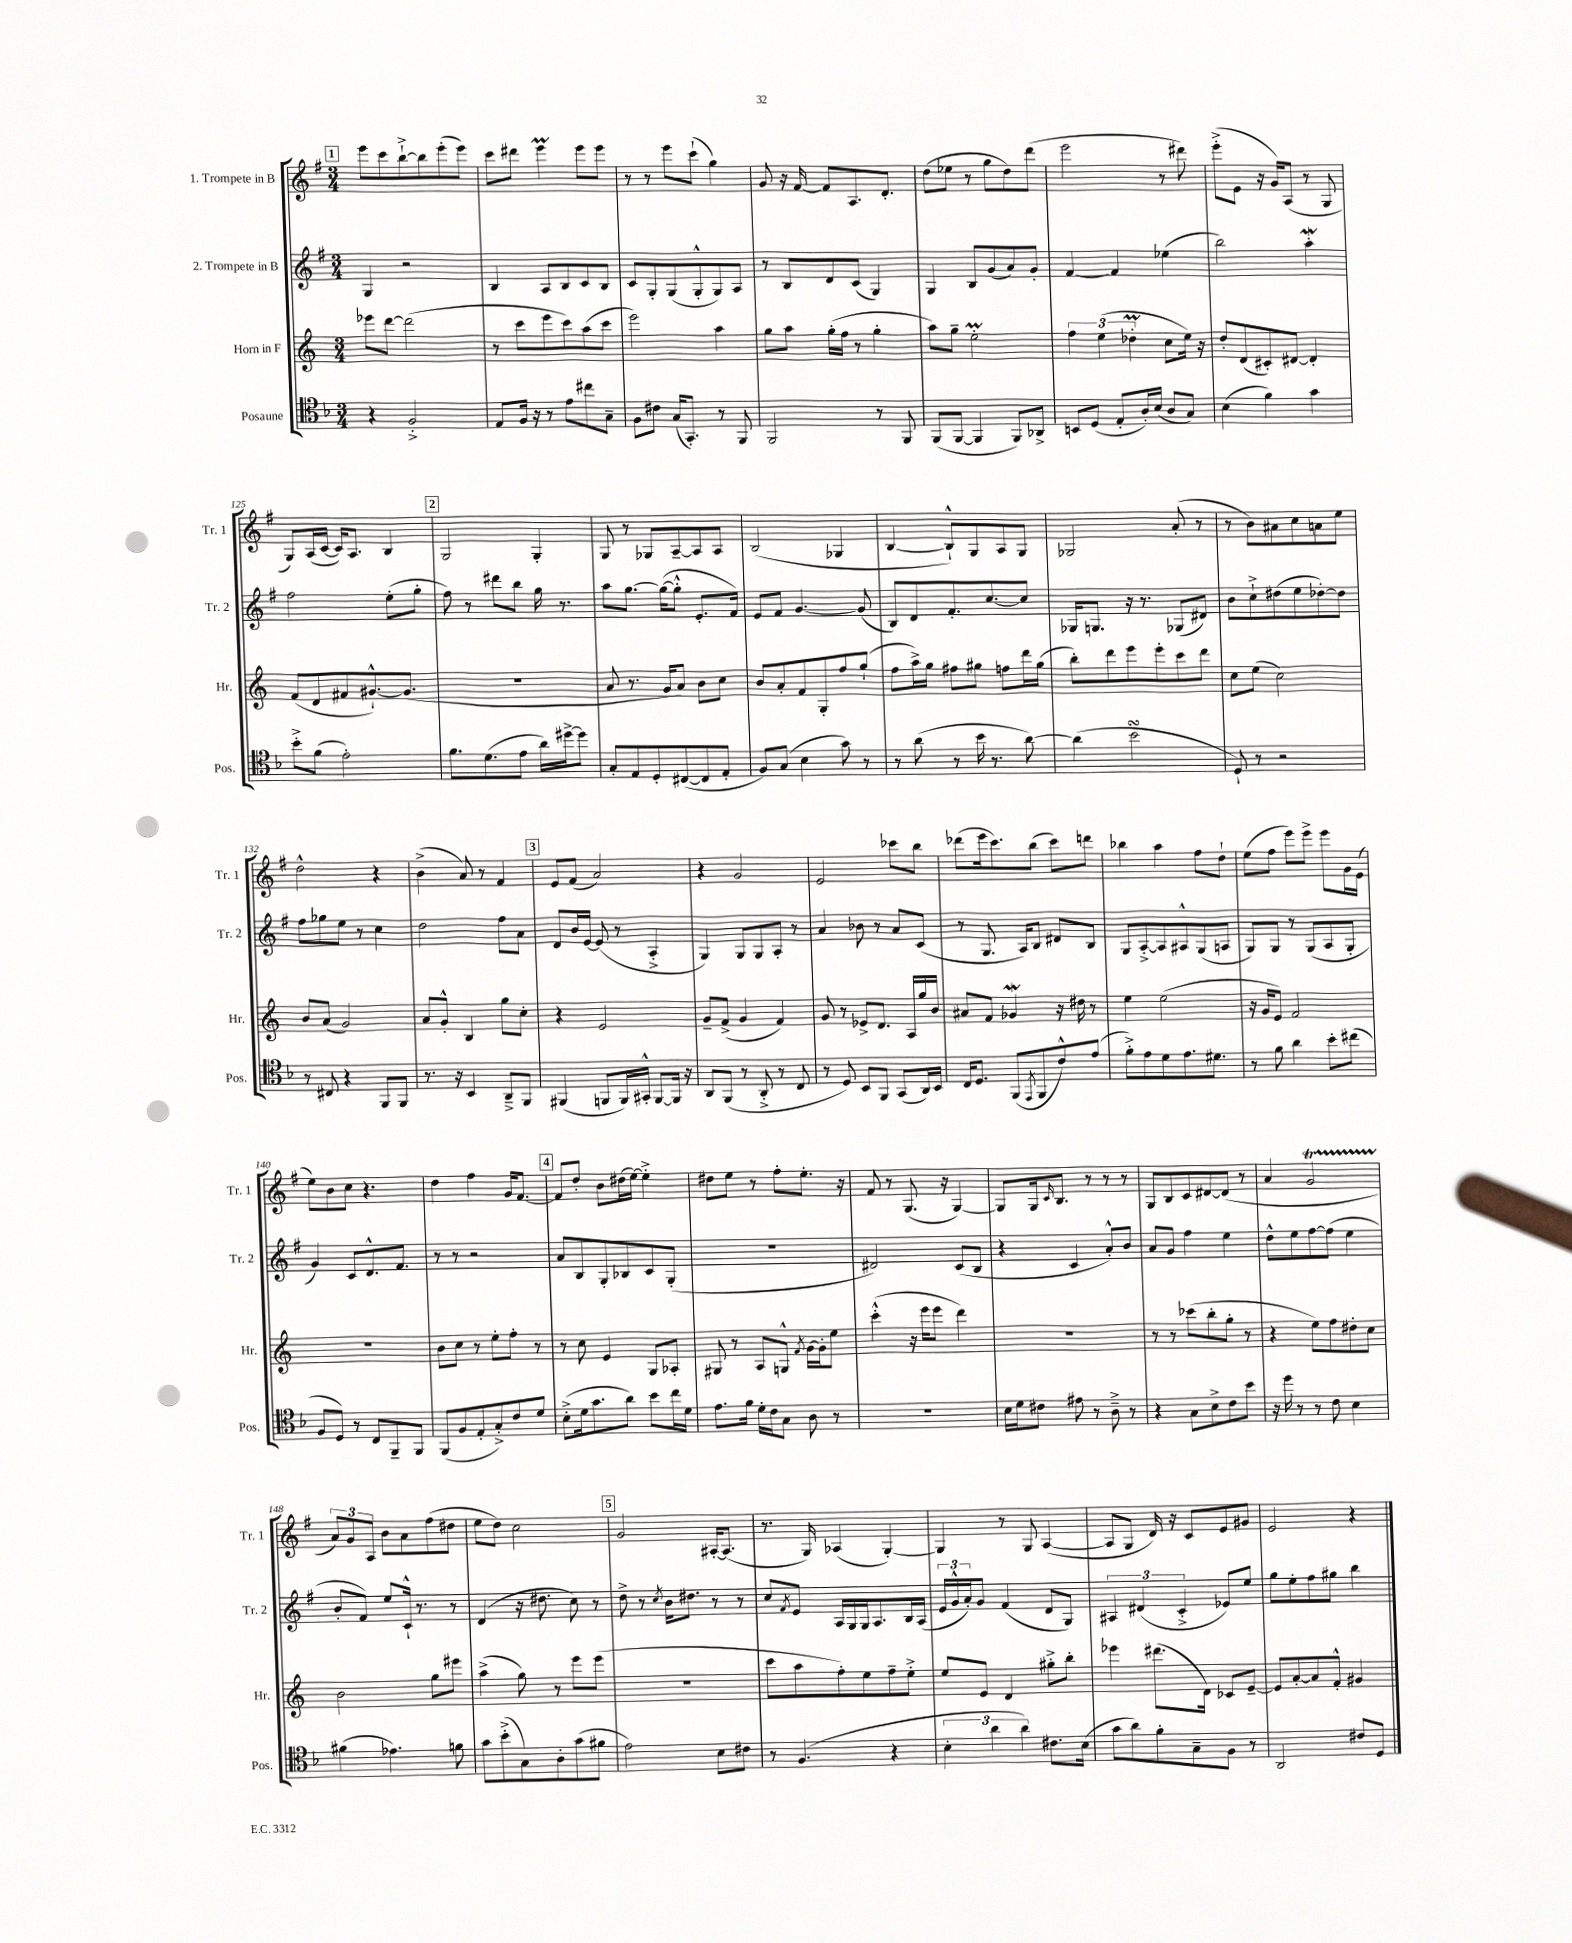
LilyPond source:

<<
\new StaffGroup <<
\new Staff = "s0" \with { instrumentName = "1. Trompete in B" shortInstrumentName = "Tr. 1" } {
    \clef treble \key g \major \numericTimeSignature \time 3/4
    \mark \markup { \box "1" } e'''8 c'''8 b''8~-!-> b''8 e'''8-.( e'''8) |
    c'''8 dis'''8 e'''4\prall e'''8 e'''8 |
    r8 r8 e'''8 c'''8-!( g''4) |
    g'8 r16 fis'16~ fis'8 a8. d'8.-. |
    d''8( ees''8 r8 g''8 d''8) d'''8( |
    e'''2 r8 dis'''8) |
    e'''8-.->( e'8 r16 g'16) a8( r8 g8 |
    g8) a16( c'16~ c'16) a8. b4 |
    \mark \markup { \box "2" } g2 g4-. |
    g8 r8 ges8 a8~-- a8 a8 |
    b2( ges4 |
    b4~ b8-!-^) g8 a8 g8 |
    ges2 a'8-.( r8 |
    r8 b'8) ais'8 c''8 a'8 e''8 |
    d''2-^ r4 |
    b'4->( a'8) r8 fis'4 |
    \mark \markup { \box "3" } e'8 fis'8( a'2) |
    r4 g'2 |
    e'2 ces'''8 b''8 |
    des'''8( e'''16 c'''8.) b''8( c'''8) d'''8 |
    bes''4 a''4 fis''8 d''8-! |
    e''8( fis''8 e'''8) e'''8-> e'''8 g'16 e'16( |
    e''8) b'8 c''8 r4. |
    d''4 fis''4 g'16 fis'8.~ |
    \mark \markup { \box "4" } fis'8 d''8-. b'8 dis''16( e''16~) e''4-.-> |
    dis''8 e''8 r8 fis''8-. e''8.-. r16 |
    fis'8 r8 g8.( r16 g4~) |
    g8 g16 \grace { c'16 } b8. r8 r8 r8 |
    g8 b8 c'8 dis'8~ dis'8( r8 |
    a'4 g'2\startTrillSpan |
    \tuplet 3/2 { a'8\stopTrillSpan) g'8 a8 } b'8 a'8 fis''8( dis''8 |
    e''8 d''8) c''2 |
    \mark \markup { \box "5" } g'2 ais16~-. ais8.( |
    r8. g16) aes4( g4~-.) |
    g4 r8 g8 a4~( |
    a8 g8 d'16) r16 c'8 e'8 gis'8 |
    e'2 r4 \bar "|." |
}
\new Staff = "s1" \with { instrumentName = "2. Trompete in B" shortInstrumentName = "Tr. 2" } {
    \clef treble \key g \major \numericTimeSignature \time 3/4
    \mark \markup { \box "1" } g4 r2 |
    b4 a8 b8 c'8 b8 |
    c'8 g8-. g8( g8-.-^ g8) a8 |
    r8 b8 d'8 c'8( g4) |
    g4 b8 g'8( a'8) g'8-. |
    fis'4~ fis'4 ees''4( |
    b''2) a''4-.\mordent |
    fis''2 e''8-.( g''8-. |
    \mark \markup { \box "2" } fis''8) r8 dis'''8 b''8 g''16 r8. |
    a''8 g''8.~ g''16~( g''8-.-^ e'8.-. fis'16) |
    e'8 fis'8 g'4.~ g'8( |
    b8) d'8 fis'8.-. c''8.~ c''8 |
    ges16 g8. r16 r8. ges8( dis'8) |
    b'8 c''8-!-> dis''8( e''8 des''8~-.) des''8 |
    fis''8 ges''8 e''8 r8 c''4 |
    d''2 fis''8 a'8 |
    \mark \markup { \box "3" } d'8 b'16 e'16~ e'8( r8 a4-.-> |
    g4) g8 g8 a8-. r8 |
    a'4 bes'8 r8 a'8 c'8( |
    r8 g8. a16) b8 dis'8 b8 |
    g8 a8~-.-> a8 ais8-^ g8( a8 |
    g8) g8 r8 g8( a8 g8-. |
    g'4) c'8 d'8.-^ fis'8. |
    r8 r8 r2 |
    \mark \markup { \box "4" } a'8 b8 g8-. bes8 c'8 g8-.( |
    R2. |
    dis'2) c'8( b8 |
    r4 c'4 a'8-.-^) b'8 |
    a'8 g'8 fis''4 e''4 |
    d''8-^ e''8 fis''8~ fis''8( e''4 |
    b'8-. fis'8) e''8 c'16-!-^ r8. r8 |
    d'4( r16 dis''8. c''8) r8 |
    \mark \markup { \box "5" } d''8-> r8 \acciaccatura { c''8 } b'16 dis''8. r8 r8 |
    c''8 \acciaccatura { fis'8 } e'8 a16 g16 g16 a8. b16 a16( |
    \tuplet 3/2 { e'16 g'16-^ a'16-.) } g'8 fis'4( d'8 g8) |
    \tuplet 3/2 { ais4 dis'4( c'4-.-> } ees'8) e''8 |
    g''8 e''8-. fis''8 gis''8 b''4 \bar "|." |
}
\new Staff = "s2" \with { instrumentName = "Horn in F" shortInstrumentName = "Hr." } {
    \clef treble \key c \major \numericTimeSignature \time 3/4
    \mark \markup { \box "1" } ees'''8 d'''8~ d'''2( |
    r8 c'''8 e'''8 c'''8) a''8( c'''8 |
    e'''2) a''4 |
    g''8 a''8 g''16-.( f''16 r8 g''4-. |
    a''8) g''8-- e''2-.\prall |
    \tuplet 3/2 { f''4 e''4( des''4-.\prall } c''8 e''16) r16 |
    d''8-. d'8( cis'8-.) dis'8~ dis'4-. |
    f'8( d'8 fis'8 gis'8.~-!-^) gis'8.( |
    \mark \markup { \box "2" } R2. |
    a'8 r8. g'16 a'8) b'8 c''8 |
    b'8 a'8-. f'8 g8-. f''8 g''8-!( |
    f''8 a''16->) g''16 fis''8 gis''8 f''8 d'''16 gis''16( |
    b''8-.) d'''8 e'''8 e'''8-. c'''8 d'''8 |
    c''8 e''8( c''2) |
    b'8 a'8( g'2) |
    a'8 g'8-.-^ b4 g''8 c''8-. |
    \mark \markup { \box "3" } r4 e'2 |
    g'8-- f'8->( g'4 f'4) |
    g'8 r8 ees'8-> d'8. a16 g''16 b'16 |
    ais'8 f'8 ges'4\mordent r16 dis''16 r8 |
    e''4 e''2( |
    r16 g'16 e'8) f'2 |
    R2. |
    b'8 c''8 r8 e''8-. f''8-. r8 |
    \mark \markup { \box "4" } r8 c''8 e'4 g8 aes8-. |
    gis8 r8 a8 g8-^ \acciaccatura { f'8 } g'16~ g'16-. e''8 |
    c'''4-.-^( r16 e'''16 e'''8 d'''4) |
    R2. |
    r8 r8 ces'''8( b''8-. g''8-. r8 |
    r4 e''8) f''8 dis''8-. c''8 |
    b'2 g''8 eis'''8 |
    a''4->( g''8) r8 e'''8 e'''8( |
    \mark \markup { \box "5" } R2. |
    c'''8 a''8 f''8-.) e''8 f''8-- e''8-.-> |
    e''8 e'8 d'4 gis''8-.-> b''8-. |
    ees'''4 dis'''8.( d'16) ces'8 e'8~-- |
    e'8 a'8~-. a'8 f'8-.-^ gis'4 \bar "|." |
}
\new Staff = "s3" \with { instrumentName = "Posaune" shortInstrumentName = "Pos." } {
    \clef tenor \key f \major \numericTimeSignature \time 3/4
    \mark \markup { \box "1" } r4 f2-.-> |
    e8 f16 r16 r8 e'8 cis''8 g8-- |
    f8 cis'8 g16( g,8.-.) r8 f,8 |
    f,2 r8 f,8 |
    f,8( f,8~ f,4 f,8) aes,8-> |
    b,8 d8( e8-. a16-.) bes16( a8 g8) |
    bes4( f'4) g'4 |
    bes'8-.-> f'8( e'2-.) |
    \mark \markup { \box "2" } f'8. d'8.( e'8 a'16) dis''16~-> dis''8 |
    g8-. e8 d8-. cis8~( cis8 e8-. |
    f8) g8( bes4 g'8) r8 |
    r8 a'8( r8 bes'16 r8. a'8~) |
    a'4( bes'2\turn |
    d8-!) r8 r2 |
    r8 cis8 r4 f,8 f,8 |
    r8. r16 bes,4 a,8---> f,8 |
    \mark \markup { \box "3" } fis,4( f,8 f,16) gis,16-.-^ f,8~ f,16 r16 |
    a,8 f,8( r8 a,8-.-> r8 c8 |
    r8 d8) bes,8 f,8 g,8( a,16) bes,16 |
    c16 d8. f,8( \acciaccatura { e,8 } f,8 c'8-^) e'8( |
    f'8-.->) e'8 d'8 e'8. dis'8. |
    r8 f'8 a'4 bes'8-. cis''8( |
    f8 d8) r8 c8 f,8-- f,8 |
    f,8( f8 e8-. g8-.->) c'8 d'8 |
    \mark \markup { \box "4" } bes8-.->( d'16 g'8. a'8) bes'8 c''16 d'16 |
    e'8. f'16 d'16-. c'16 g8 a8 r8 |
    R2. |
    bes16 d'16 cis'8 eis'8 r8 a8---> r8 |
    r4 g8 bes8-> c'8 bes'8 |
    r16 d''16 r8 r8 c'8 bes4 |
    fis'4( ees'4.) f'8 |
    g'8 bes'8-.->( g8) a8-. g'8( fis'8 |
    \mark \markup { \box "5" } e'2) bes8 cis'8 |
    r8 f4.( r4 |
    \tuplet 3/2 { bes4-. a'4 a'4) } cis'8. bes16( |
    g'8 a'8) f'8-. g8-- f8 r8 |
    a,2 cis'8 d8 \bar "|." |
}
>>
>>
\layout { \context { \Score currentBarNumber = #118 } }
